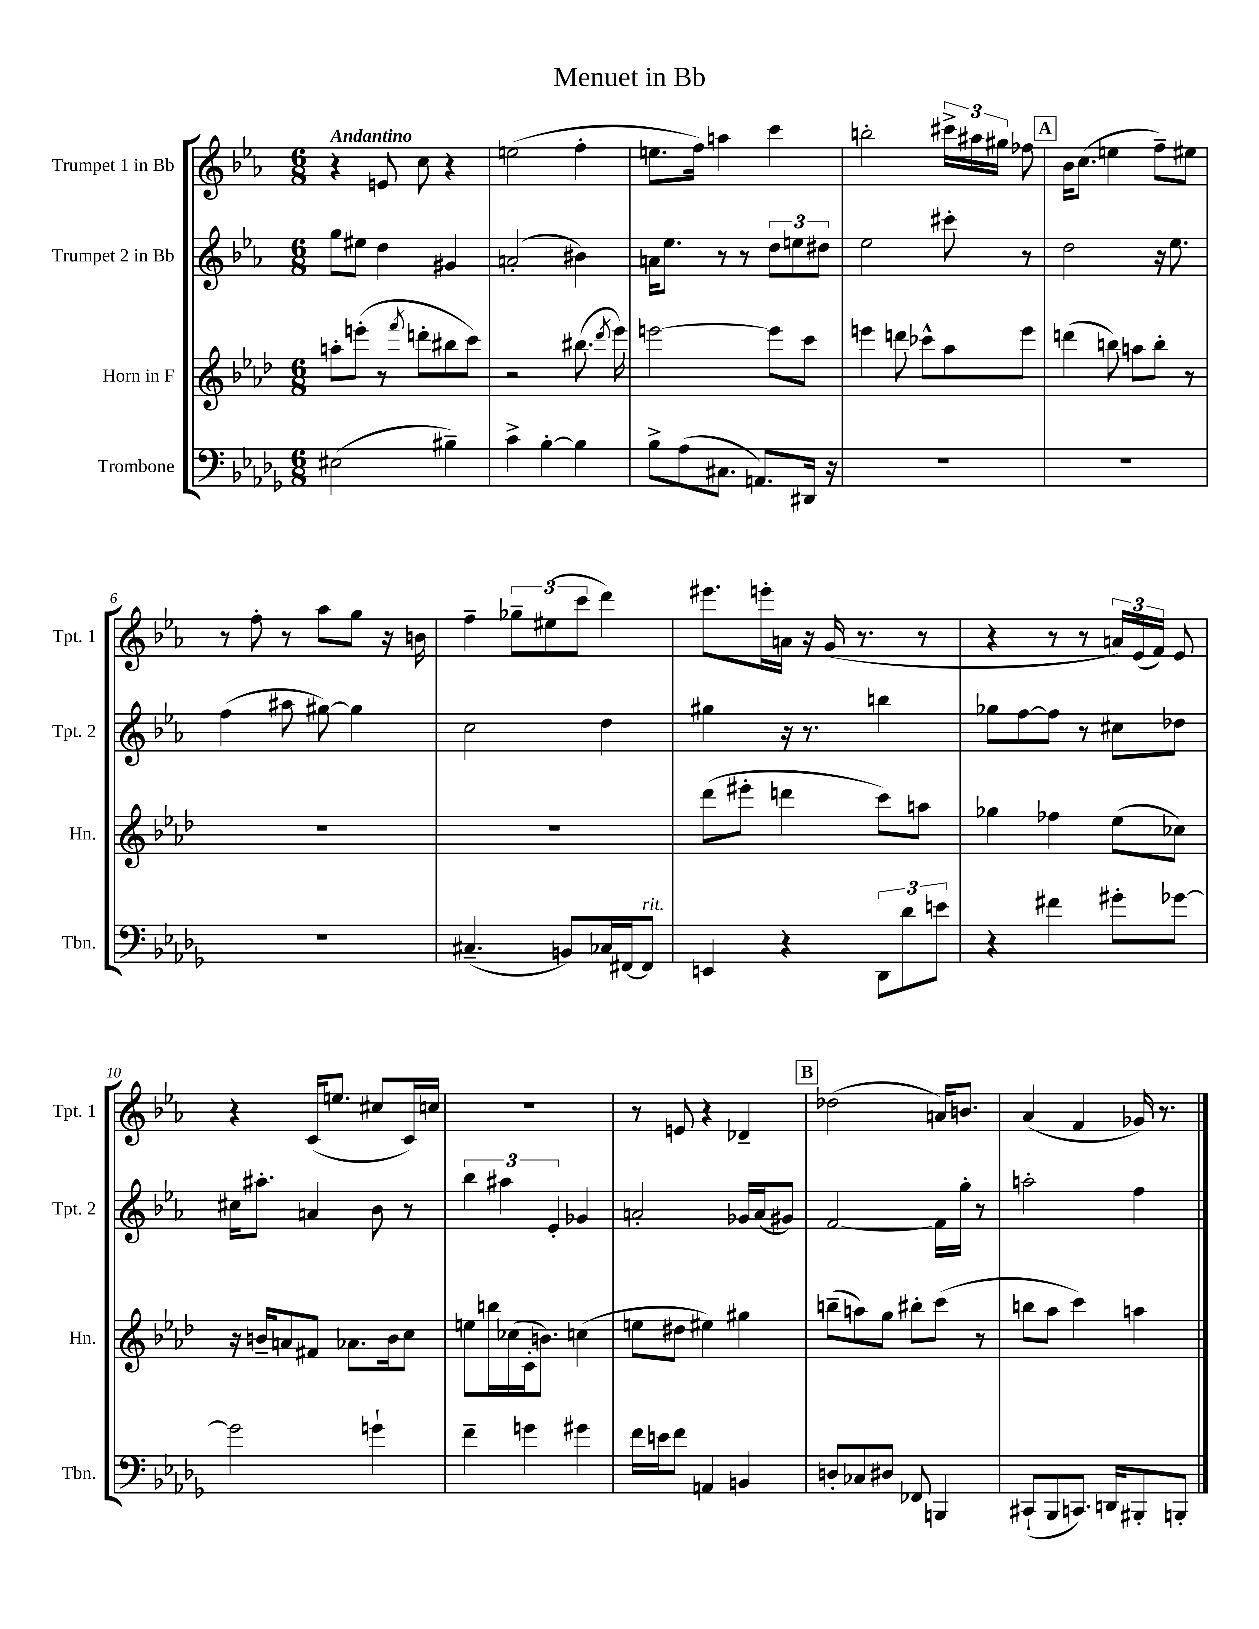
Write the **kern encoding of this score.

**kern	**kern	**kern	**kern
*staff4	*staff3	*staff2	*staff1
*clefF4	*clefG2	*clefG2	*clefG2
*k[b-e-a-d-g-]	*k[b-e-a-d-]	*k[b-e-a-]	*k[b-e-a-]
*M6/8	*M6/8	*M6/8	*M6/8
(2E#	8aa'	8gg	4r
.	(8eee'	8ee#	.
.	8r	4dd	8e
.	8qfff	.	.
.	8ddd'	.	8cc
4B#~)	8bb#	4g#	4r
.	8ccc)	.	.
=	=	=	=
4c^	2r	(2a'	(2ee
[4B-'	.	.	.
4B-]	(8.bb#	4b#)	4ff'
.	8qddd-	.	.
.	16eee-)	.	.
=	=	=	=
8B-^	[2eee	16a	8.ee
.	.	8.ee-	.
(8A-	.	.	.
.	.	.	16ff)
8.C#	.	8r	4aa
.	.	8r	.
8.AA)	.	.	.
.	8eee]	12dd	4ccc
.	.	12ee	.
16DD#	8ccc	.	.
.	.	12dd#	.
16r	.	.	.
=	=	=	=
2.r	4eee	2ee-	2bb'
.	8ddd	.	.
.	8ccc-^^	.	.
.	8aa-	8ccc#'	24ccc#^
.	.	.	24aa#
.	.	.	24gg#
.	8eee	8r	8ff-
=	=	=	=
2.r	(4ddd	2dd	16b-
.	.	.	(8.cc
.	8bb)	.	4ee
.	8aa	.	.
.	8bb'	16r	8ff~)
.	.	8.ee-	.
.	8r	.	8ee#
=	=	=	=
2.r	2.r	(4ff	8r
.	.	.	8ff'
.	.	8aa#	8r
.	.	[8gg#)	8aa-
.	.	4gg#]	8gg
.	.	.	16r
.	.	.	16b
=	=	=	=
(4.C#~	2.r	2cc	4ff~
.	.	.	12gg-~
.	.	.	(12ee#
8BB)	.	.	.
.	.	.	12ccc
16C-	.	4dd	4ddd)
[16FF#	.	.	.
8FF#]	.	.	.
=	=	=	=
4EE	(8ddd-	4gg#	8.eee#
.	8eee#'	.	.
.	.	.	16eee'
4r	4ddd	16r	16a
.	.	8.r	16r
.	.	.	(16g
.	.	.	8.r
12DD-	8ccc)	4bb	.
12d-	.	.	.
.	8aa	.	8r
12e	.	.	.
=	=	=	=
4r	4gg-	8gg-	4r
.	.	[8ff	.
4f#	4ff-	8ff]	8r
.	.	8r	8r
8g#'	(8ee-	8cc#	24a)
.	.	.	(24e-
.	.	.	24f)
[8g-	8cc-)	8dd-	8e-
=	=	=	=
2g-]	16r	16cc#	4r
.	16b~	8.aa#'	.
.	8a	.	.
.	8f#	4a	(16c
.	.	.	8.ee
.	8.a-	.	.
4g`	.	8b-	8cc#
.	16b	.	.
.	8cc	8r	16c)
.	.	.	16cc
=	=	=	=
4f~	8ee	6bb-	2.r
.	16bb	.	.
.	.	6aa#	.
.	(16cc-	.	.
4g	16c'	.	.
.	8.b)	.	.
.	.	6e-'	.
4g#	(4cc	4g-	.
=	=	=	=
16f	8ee	2a'	8r
16e	.	.	.
8f	8dd#	.	8e
4AA	4ee#)	.	4r
4BB	4gg#	16g-	4d-~
.	.	(16a	.
.	.	8g#)	.
=	=	=	=
8D'	(8bb~	[2f	(2dd-
8C-	8aa)	.	.
8D#	8gg	.	.
8FF-	8bb#'	.	.
4BBB	(8ccc	16f]	16a)
.	.	16gg'	8.b
.	8r	8r	.
=	=	=	=
(8CC#`	8bb	2aa'	(4a-
8BBB-	8aa-	.	.
8.CC)	4ccc)	.	4f
16DD	.	.	.
8BBB#'	4aa	4ff	16g-)
.	.	.	8.r
8BBB'	.	.	.
==	==	==	==
*-	*-	*-	*-
